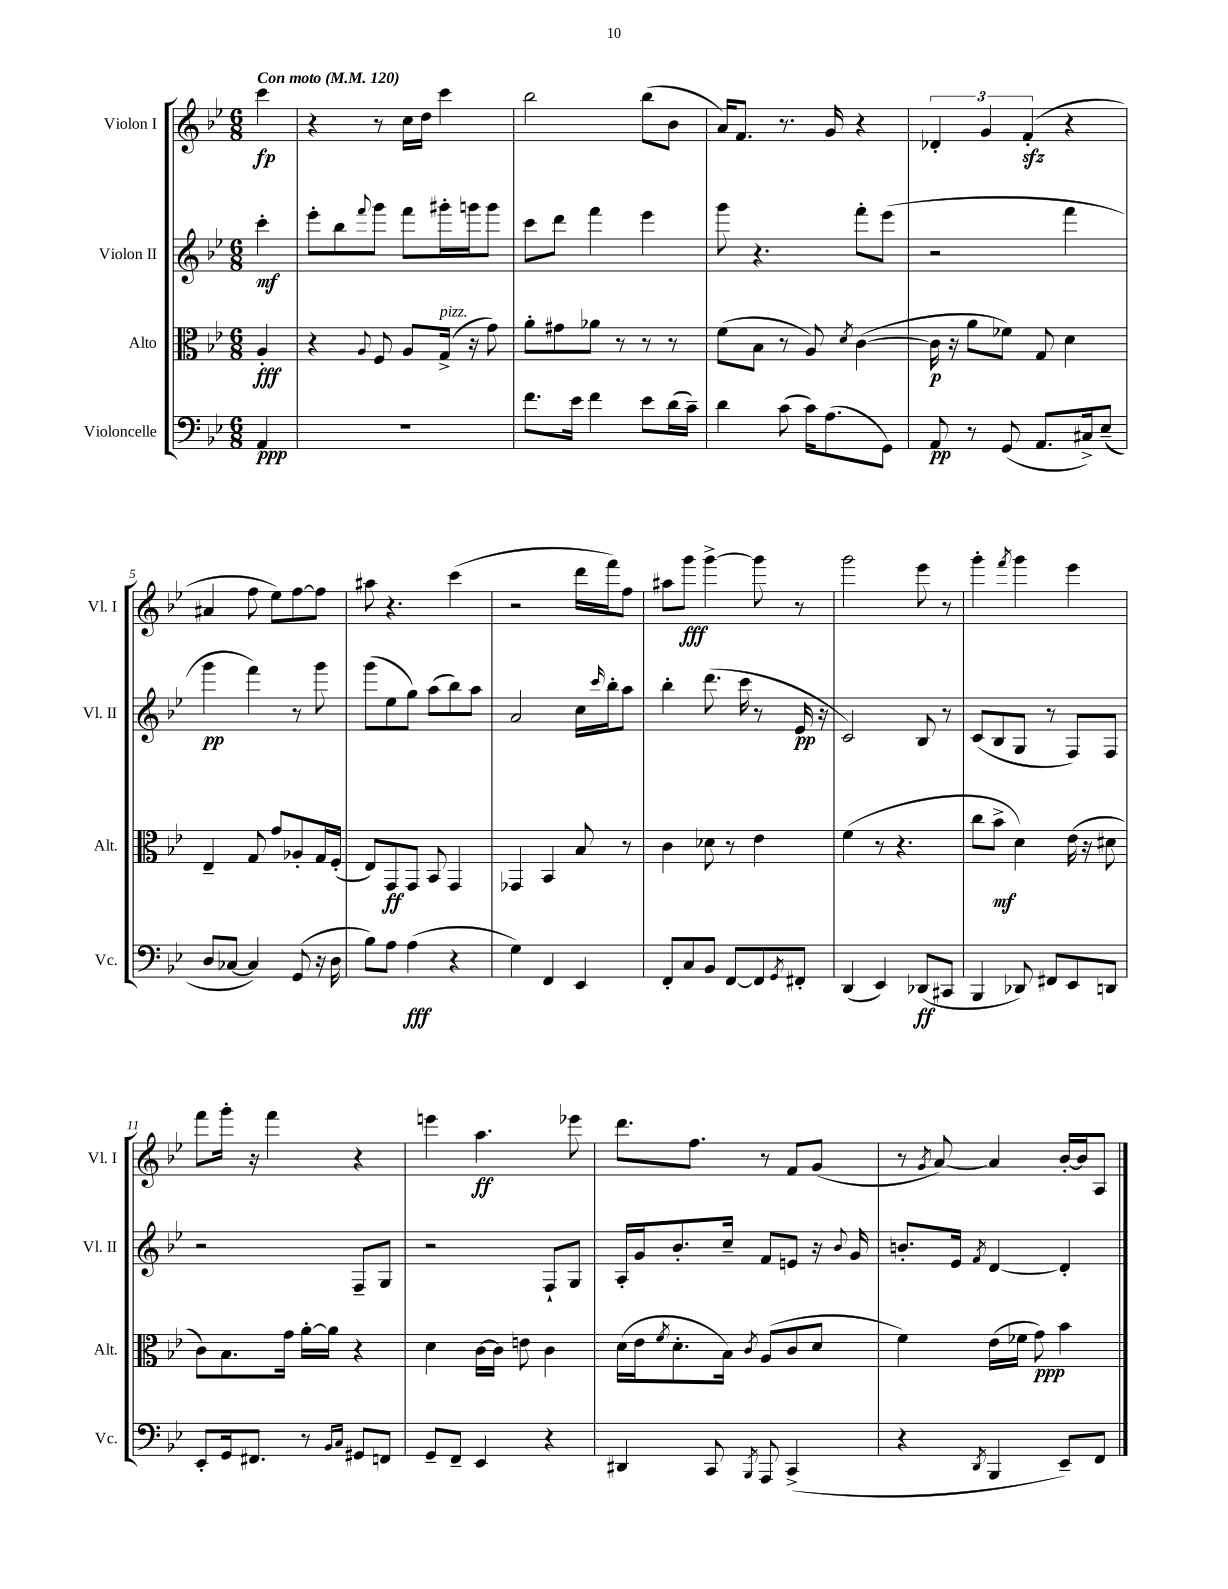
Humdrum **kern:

**kern	**kern	**kern	**kern
*staff4	*staff3	*staff2	*staff1
*clefF4	*clefC3	*clefG2	*clefG2
*k[b-e-]	*k[b-e-]	*k[b-e-]	*k[b-e-]
*M6/8	*M6/8	*M6/8	*M6/8
*MM120	*MM120	*MM120	*MM120
4AA	4A'	4ccc'	4ccc
=	=	=	=
2.r	4r	8eee-'	4r
.	.	8bb-	.
.	8qqA	8qqfff	.
.	8F	8ggg	8r
.	8A	8fff	16cc
.	.	.	16dd
.	(16G^	16ggg#'	4ccc
.	16r	16ggg	.
.	8g)	8ggg	.
=	=	=	=
8.f	8a'	8ccc	2bb-
.	8g#	8ddd	.
16e-	.	.	.
4f	8a-	4fff	.
.	8r	.	.
8e-	8r	4eee-	(8bb-
(16d	8r	.	8b-
16c~)	.	.	.
=	=	=	=
4d	(8f	8ggg	16a)
.	.	.	8.f
.	8B-	4.r	.
(8c	8r	.	8.r
16c)	8A)	.	.
(8.A	.	.	16g
.	8qd	.	.
.	([4c	8fff'	4r
8GG)	.	(8eee-	.
=	=	=	=
8AA	16c]	2r	6d-'
.	16r	.	.
8r	8a	.	.
.	.	.	6g
(8GG	8f-)	.	.
.	.	.	(6f'
8.AA	8G	.	.
.	4d	4fff	4r
16C#^)	.	.	.
(8E-~	.	.	.
=	=	=	=
8D	4E-~	4ggg	4a#
[8C-	.	.	.
4C-])	8G	4fff)	8ff
.	8g	.	8ee-)
(8GG	8A-'	8r	[8ff
16r	16G	8ggg	8ff]
16D	(16F'	.	.
=	=	=	=
8B-)	8E-)	(8ggg	8aa#
8A	8GG	8ee-	4.r
(4A	8GG	8gg)	.
.	8BB-	(8aa	.
4r	4GG	8bb-)	(4ccc
.	.	8aa	.
=	=	=	=
4G)	4GG-	2a	2r
4FF	4BB-	.	.
4EE-	8B-	16cc	16ddd
.	.	16qqccc	.
.	.	16bb-'	16fff)
.	8r	8aa	8ff
=	=	=	=
8FF'	4c	4bb-'	8aa#
8C	.	.	8ggg
8BB-	8d-	(8.ddd	[4ggg^
[8FF	8r	.	.
.	.	16ccc	.
8FF]	4e-	8r	8ggg]
8qGG	.	.	.
8FF#'	.	16e-	8r
.	.	16r	.
=	=	=	=
(4DD	(4f	2c)	2ggg
4EE-)	8r	.	.
.	4.r	.	.
(8DD-	.	8B-	8eee-
8CC#	.	8r	8r
=	=	=	=
4BBB-	8cc	(8c	4ggg'
.	8b-^	8B-	.
.	.	.	8qfff
8DD-)	4d)	8G	4ggg
8FF#	.	8r	.
8EE-	(16e-	8F)	4eee-
.	16r	.	.
8DD	8d#	8F	.
=	=	=	=
8EE-'	8c)	2r	8fff
16GG	8.B-	.	16ggg'
8.FF#	.	.	16r
.	.	.	4fff
.	16g	.	.
8r	[16a'	.	.
.	16a]	.	.
16qqBB-	.	.	.
16qqC	.	.	.
8GG#	4r	8F~	4r
8FF	.	8G	.
=	=	=	=
8GG~	4d	2r	4eee
8FF~	.	.	.
4EE-	[16c	.	4.aa
.	16c]	.	.
.	8e	.	.
4r	4c	8F`	.
.	.	8G	8eee-
=	=	=	=
4DD#	(16d	16A'	8.ddd
.	16e-	16g	.
.	8qf	.	.
.	8.d'	8.b-'	.
.	.	.	8.ff
8CC	.	.	.
.	16B-)	16cc~	.
8qBBB-	8qc	.	.
8AAA	(8A	8f	8r
(4CC^	8c	8e	8f
.	8d	16r	(8g
.	.	8qqb-	.
.	.	16g	.
=	=	=	=
4r	4f)	8.b'	8r
.	.	.	8qg
.	.	.	[8a)
.	.	16e-	.
8qDD	.	8qf	.
4BBB-	(16e-	[4d	4a]
.	16f-	.	.
.	8g)	.	.
8EE-~)	4b-	4d']	[16b-'
.	.	.	16b-]
8FF	.	.	8A
==	==	==	==
*-	*-	*-	*-
